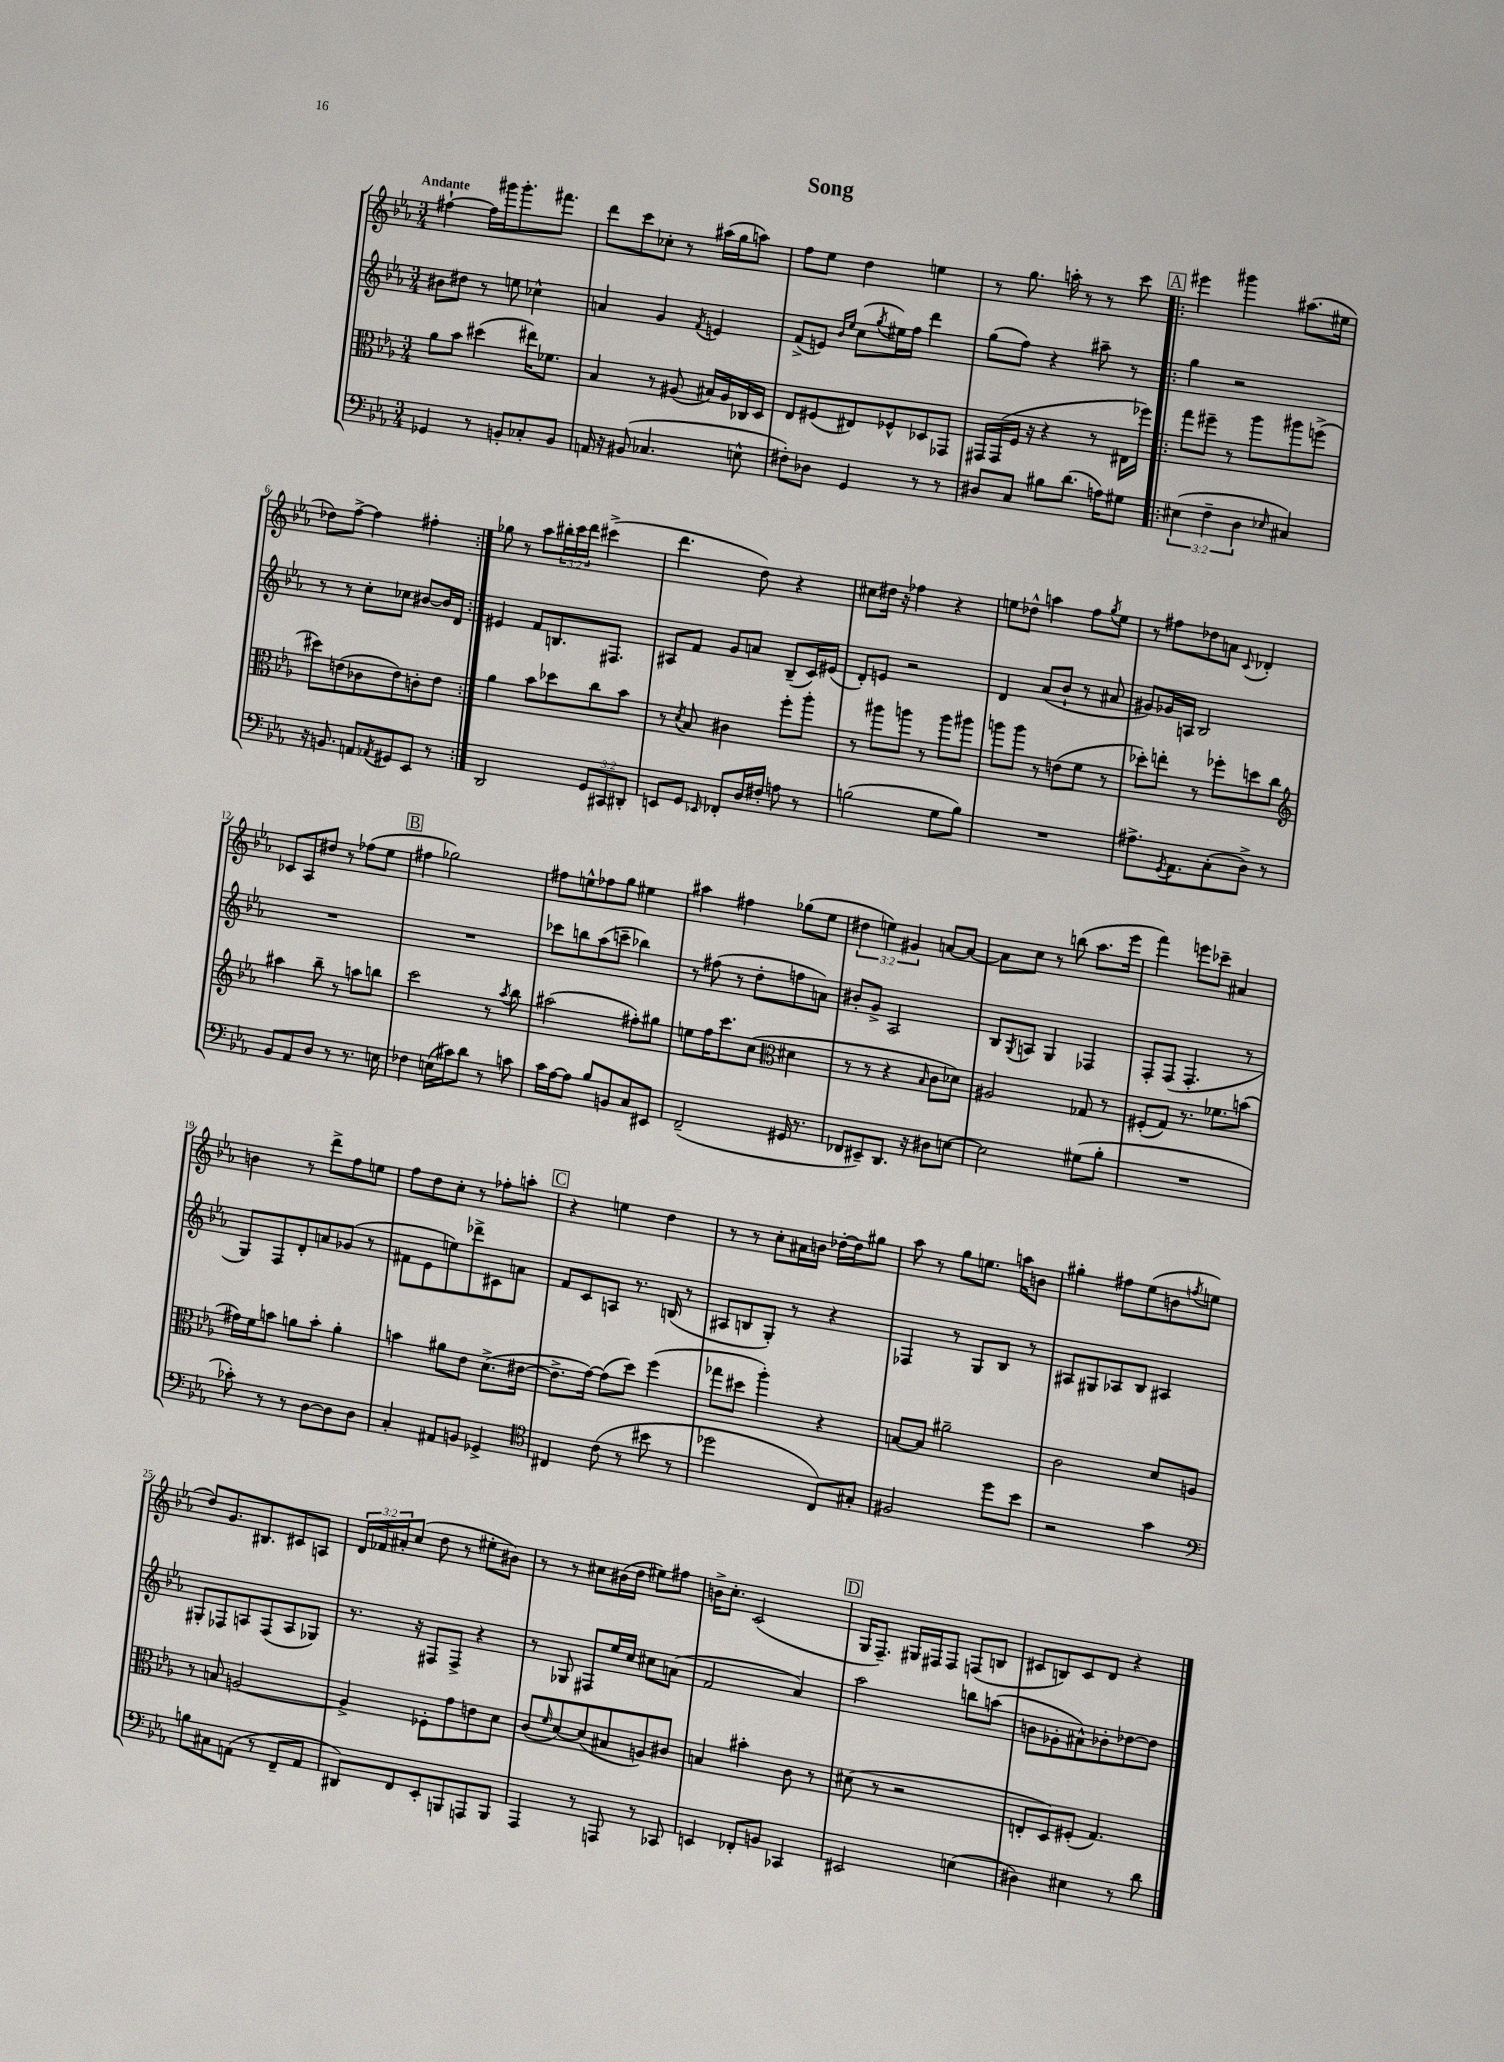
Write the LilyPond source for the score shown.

\header { title = "Song" }
<<
\new StaffGroup <<
\new Staff = "s0" {
    \clef treble \key ees \major \numericTimeSignature \time 3/4 \override Staff.TupletNumber.text = #tuplet-number::calc-fraction-text \tempo "Andante"
    fis''4~-! fis''16 gis'''16 gis'''8.-. fis'''8. |
    d'''8 c'''8 ces''8-. r8 ais''16( g''16 a''8) |
    f''8 ees''8 d''4 e''4 |
    r8 g''8. a''16-. r8 r8 c'''8 |
    \repeat volta 2 { \mark \markup { \box "A" } eis'''4 gis'''4 ais''8.( eis''16 |
    des''8) f''8~-> f''4 fis''4-. | }
    ges''8 r8 aes''8 \tuplet 3/2 { bis''16-. c'''16 d'''16 } cis'''4->( |
    d'''4. d''8) r4 |
    cis''8 dis''16 r16 fes''4 r4 |
    e''8 des''8-^ a''4 f''8 \acciaccatura { g''8 } e''8 |
    r8 fis''8 des''8 a'8 \appoggiatura { c'8 } des'4-. |
    ces'8 aes8 dis''8 r8 fes''8( ees''8 |
    \mark \markup { \box "B" } fis''4 ges''2) |
    fis''8 e''8-^ fes''8 g''8 eis''4 |
    ais''4 fis''4 ges''8( ees''8 |
    \tuplet 3/2 { dis''4 e''4) gis'4 } a'8~ a'8~ |
    a'8 c''8 r8 b''8( aes''8. ees'''16 |
    f'''4) e'''8 ces'''8-- ais'4 |
    b'4 r8 d'''8-> f''8 e''8 |
    f''8 d''8 c''8-. r8 fes''8-. a''8-. |
    \mark \markup { \box "C" } r4 e''4 d''4 |
    r8 r8 c''8-. ais'16 b'16 des''16~-. des''16 gis''8 |
    aes''8 r8 g''8 e''8. a''16 b'8 |
    gis''4-. fis''8 ees''8( b'8 \acciaccatura { f''8 } e''8 |
    d''8) g'8. bis8. cis'8 a8 |
    \tuplet 3/2 { d'16 fes'16 ais'16-. } c''8( d''8 r8 eis''8-. bis'8) |
    r8 r8 cis''8 bis'16( d''16 eis''8) fis''8 |
    b'16-> c''8.-. c'2( |
    \mark \markup { \box "D" } g16 f8.--) gis16 fis16 fis8 f8( b8 |
    cis'8 b8) cis'8 d'8 r4 \bar "|." |
}
\new Staff = "s1" {
    \clef treble \key ees \major \numericTimeSignature \time 3/4
    bis'8 dis''8 r8 e''8 ces''4-^ |
    a'4 g'4 \acciaccatura { f'8 } e'4 |
    f'8->( e'8) \grace { bes'16 ees''16 } c''8( \acciaccatura { g''8 } eis''16) f''16 d'''4 |
    g''8( f''8) r4 ais''8-- r8 |
    \repeat volta 2 { \mark \markup { \box "A" } g''4 r2 |
    r8 r8 c''8-. ces''8 bis'8~ bis'16 d'16 | }
    eis'4 f'8 b8. fis8. |
    ais8 f'8 g'8 a'8 bes8--( c'16) eis'16( |
    d'8-.) e'8 r2 |
    d'4 aes'8( bes'8-! r8 ais'8 |
    gis'8) ges'16 a16 bes2 |
    R2. |
    \mark \markup { \box "B" } R2. |
    ces'''8 b''8 aes''8( c'''8-- bes''4) |
    r8 fis''8( r8 d''8-. f''8 a'8) |
    bis'8-. g'8-> aes2 |
    bes8 \acciaccatura { g8 } a8 g4 fes4 |
    f8-. f8( f4.-. r8 |
    g8) f8 d'8-. a'8 ges'8( r8 |
    fis'8 ees'8 e''8) des'''8-> cis'8 a'8 |
    \mark \markup { \box "C" } f'8 c'8 a8 r8. b16( r8 |
    ais8 b8 g8-.) r8 r4 |
    fes4 r8 g8 bes8 r8 |
    ais8 gis8 aes8 bes8 ais4 |
    gis8-. fes8 a8 fes8( a8 ges8) |
    r8. r16 fis8 fis8-> r4 |
    r8 ges8 fis8 ees''16 c''16 cis''8 a'8( |
    f'2 aes'4) |
    \mark \markup { \box "D" } aes''2 b''8 a''8( |
    b'8 ges'8-. ais'8-^) bes'8-. des''8~ des''8 \bar "|." |
}
\new Staff = "s2" {
    \clef alto \key ees \major \numericTimeSignature \time 3/4
    aes'8 bes'8 dis''4( eis''16) fes'8. |
    bes4 r8 ais8( bis16) ais16 ces16 d16 |
    ees8 fis8( eis8) fes8-^ des8 ges,8 |
    gis,16 gis,16( f16 r16 r4 r8 eis16 fes''16) |
    \repeat volta 2 { \mark \markup { \box "A" } g''8 fis''8-- r8 aes''8 ais''8 f''8->( |
    dis''8) e'8( ces'8 e'8) c'8-. e'8 | }
    aes'4 bes'8 des''8 c''8 bes'8 |
    r8 \acciaccatura { d'8 } bes8 cis'4 f''8-. aes''8-. |
    r8 ais''8 a''8 r8 a''8 ais''8 |
    a''8 a''8 r8 e'8( f'8 r8 |
    des''8-.) e''8-. r8 fes''8-. d''8 c''8 |
    \clef treble ais''4 bes''8-- r8 a''8 b''8 |
    \mark \markup { \box "B" } c'''2 r8 \acciaccatura { aes''8 } bes''8 |
    ais''2( fis''8-.) gis''8 |
    e''8 f''16 c'''8. c''8( \clef alto dis'4 |
    r8 r8 r4 \grace { bes16 } c'8 des'8) |
    ais2 ges8 r8 |
    fis8-.( g8) r8. fes'8. b'8( |
    gis'16) f'16 b'8 a'8 b'8-. a'4-. |
    b'4 ais'8 ees'8 d'8.->( eis'16~ |
    \mark \markup { \box "C" } eis'8.-> g'16~) g'8( d''8) f''4( |
    ges''8 dis''8 aes''4-.) r4 |
    b8~ b8 ais'2-- |
    c'2 d'8 a8 |
    r8 b8 a2~ |
    a4-> fes8-. g'8 e'8 d'8 |
    c'8( \grace { f'16 } d'8~) d'8( bis8 a8) cis'8 |
    b4 bis'4-. c'8 r8 |
    \mark \markup { \box "D" } dis'8( r8 r2 |
    e8-. d8) fis8-.( g4.) \bar "|." |
}
\new Staff = "s3" {
    \clef bass \key ees \major \numericTimeSignature \time 3/4 \override Staff.TupletNumber.text = #tuplet-number::calc-fraction-text
    ges,4 r8 b,8-. ces8-. b,8 |
    a,16 r16 bis,8( ces4. e8-^ |
    fis8-.) des8 g,4 r8 r8 |
    dis8 c8 bis8 d'8.( a16) gis8 |
    \repeat volta 2 { \mark \markup { \box "A" } \tuplet 3/2 { eis4( f4-- d4 } \grace { ees16 } cis4) |
    r16 b,8. a,8 \acciaccatura { aes,8 } gis,8 ees,8 r8 | }
    d,2 \tuplet 3/2 { g,8 cis,8 dis,8-. } |
    e,8 g,8 \grace { ees,16 } fes,8-. d16 fis16-. a8 r8 |
    b2( g8 b8) |
    R2. |
    ais8.-> \acciaccatura { g,8 } aes,8. c8-.( d8->) r8 |
    bes,8 aes,8 d8 r8 r8. e16 |
    \mark \markup { \box "B" } fes4 e16( cis'16) d'8 r8 c'8 |
    c'16 aes16~ aes8 bes8 b,8 c8 eis,8 |
    f,2--( gis,16 r8. |
    fes,8 eis,8--) d,8. r16 dis8 e8~ |
    e2 gis8( bes8-. |
    R2. |
    ces'8-.) r8 r8 d8~ d8 d8 |
    c4-. ais,8 b,8 ges,4-> |
    \mark \markup { \box "C" } \clef tenor cis4 c'8( r8 bis'8 r8 |
    des''2 c8) gis8-. |
    fis2 d''8 bes'8 |
    r2 g'4 |
    \clef bass b8 cis8 a,8( r8 f,8-- a,8 |
    dis,8) f,8 ees,8-. b,,8 a,,8 b,,8 |
    aes,,4 r8 a,,8 r8 ces,8 |
    e,4 fes,8-. b,8 ces,4 |
    \mark \markup { \box "D" } eis,2 e4( |
    dis4) eis4 r8 d'8 \bar "|." |
}
>>
>>
